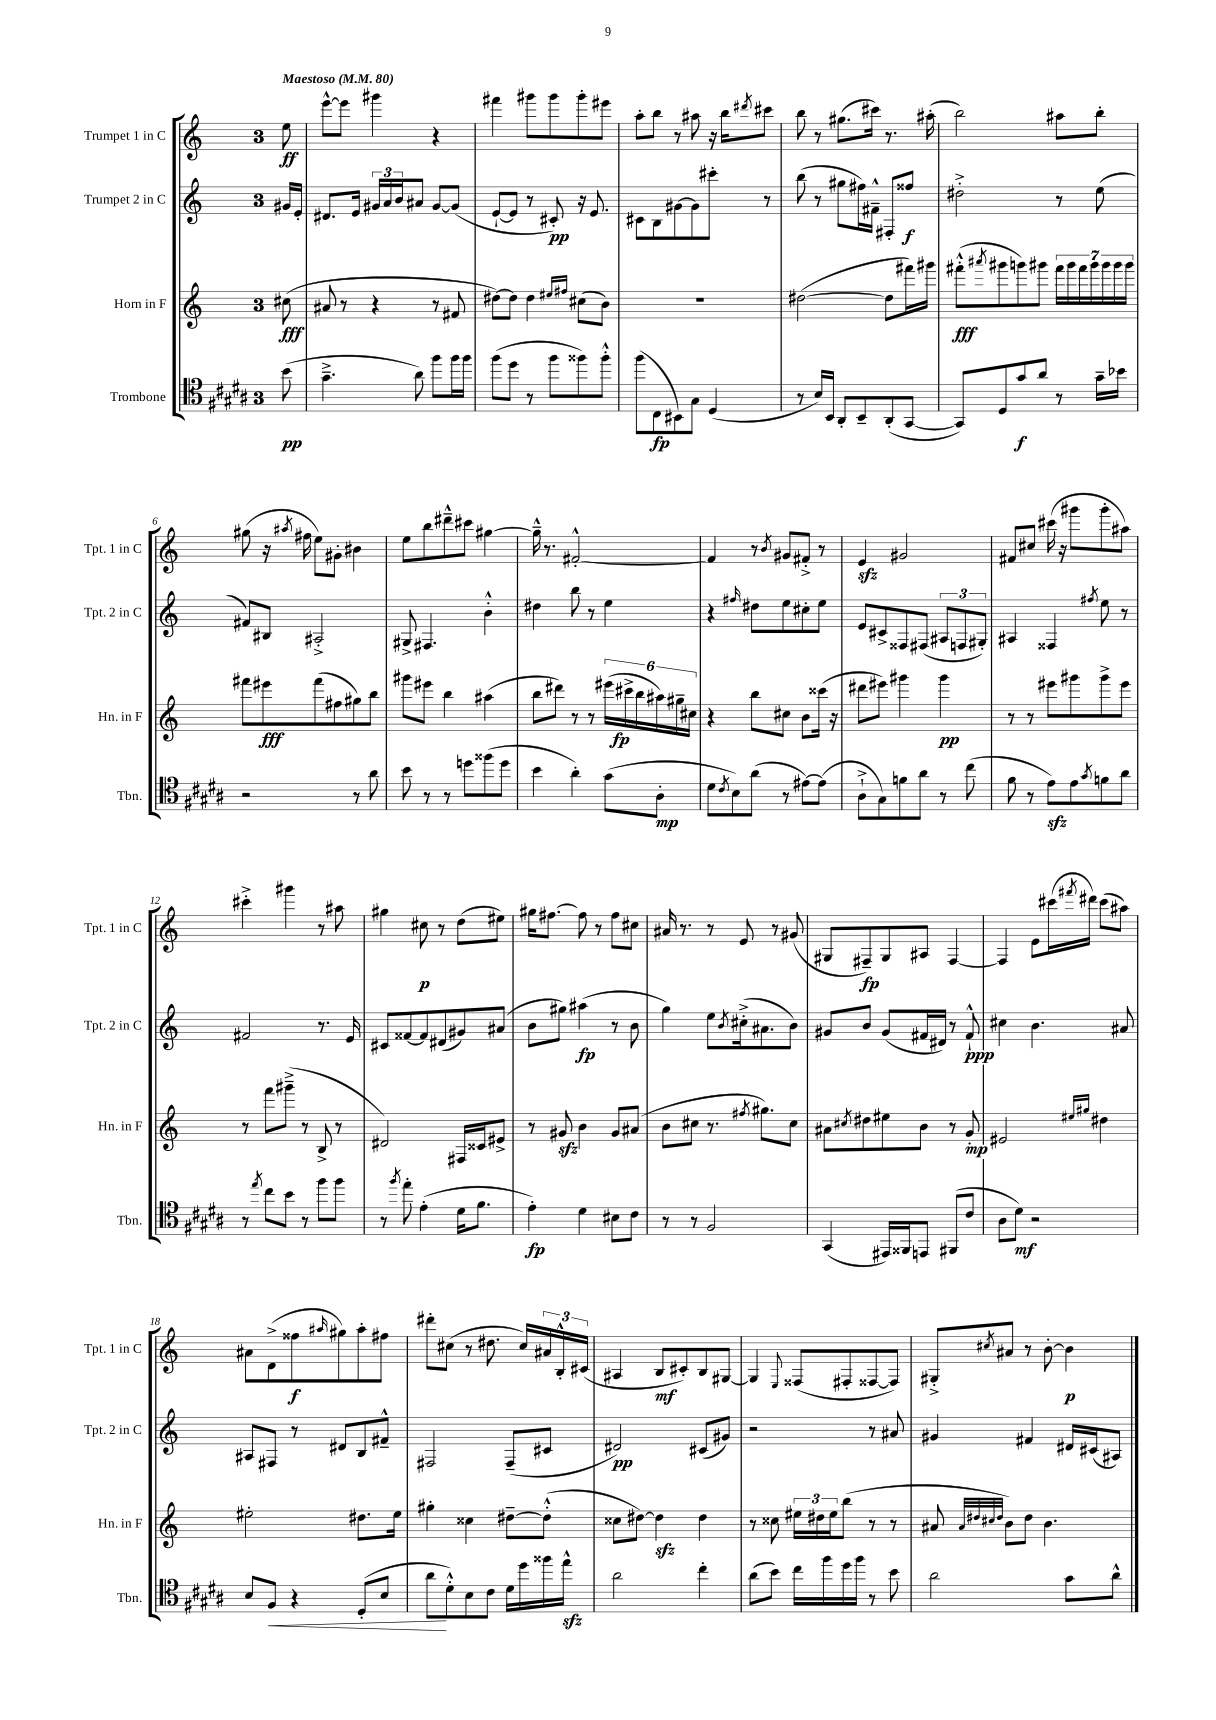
<<
\new StaffGroup <<
\new Staff = "s0" \with { instrumentName = "Trumpet 1 in C" shortInstrumentName = "Tpt. 1 in C" } {
    \clef treble \key c \major \once \override Staff.TimeSignature.style = #'single-digit \time 3/4 \partial 8 \tempo "Maestoso" 4 = 80
    e''8\ff |
    e'''8~-^ e'''8 gis'''4 r4 |
    fis'''4 gis'''8 gis'''8 gis'''8-. eis'''8 |
    a''8-. b''8 r8 ais''8 r16 b''16 \acciaccatura { dis'''8 } cis'''8 |
    b''8 r8 gis''8.( cis'''16) r8. ais''16-.( |
    b''2) ais''8 b''8-. |
    gis''8( r16 \acciaccatura { ais''8 } fis''16 e''8) gis'8-. bis'4 |
    e''8 b''8 dis'''8---^ cis'''8 gis''4~ |
    gis''16---^ r8. fis'2~-.-^ |
    fis'4 r8 \acciaccatura { b'8 } gis'8 fis'8-.-> r8 |
    e'4\sfz gis'2 |
    fis'8 cis''8 cis'''16( r16 gis'''8 gis'''8-. ais''8) |
    cis'''4-.-> gis'''4 r8 ais''8 |
    gis''4 cis''8\p r8 d''8( eis''8) |
    gis''16 fis''8.~ fis''8 r8 fis''8 cis''8 |
    ais'16 r8. r8 e'8 r8 gis'8( |
    gis8 fis8--\fp) gis8 ais8 fis4~ |
    fis4 e'8 cis'''16( \acciaccatura { fis'''8 } dis'''16) cis'''8( ais''8) |
    ais'8 d'8->( fisis''8\f \grace { ais''16 } gis''8) ais''8-. fis''8 |
    dis'''8-. cis''8( r8 dis''8. cis''16) \tuplet 3/2 { ais'16 b16-.-^ cis'16( } |
    ais4 b8\mf cis'8-.) b8 gis8~ |
    gis4 \appoggiatura { e8 } fisis8( fis8-. fisis8~ fisis8) |
    gis8-.-> \acciaccatura { cis''8 } ais'8 r8 b'8~-. b'4\p \bar "|." |
}
\new Staff = "s1" \with { instrumentName = "Trumpet 2 in C" shortInstrumentName = "Tpt. 2 in C" } {
    \clef treble \key c \major \once \override Staff.TimeSignature.style = #'single-digit \time 3/4 \partial 8
    gis'16 e'16-. |
    dis'8. e'16 \tuplet 3/2 { gis'16 a'16 b'16 } ais'8 gis'8~ gis'8( |
    e'8~-! e'8 r8 cis'8-.\pp) r16 e'8. |
    cis'8 b8 gis'8~ gis'8 cis'''8-. r8 |
    b''8( r8 gis''8 fis''16) fis'16---^ fis8-. fisis''8\f |
    dis''2-.-> r8 e''8( |
    fis'8) bis8 ais2-.-> |
    gis8-> fis4. b'4-.-^ |
    dis''4 b''8 r8 e''4 |
    r4 \grace { fis''16 } dis''8 e''8 cis''8-. e''8 |
    e'8 cis'8-> fisis8 fis8( \tuplet 3/2 { ais8 f8 gis8-.) } |
    ais4 fisis4 \acciaccatura { fis''8 } e''8 r8 |
    fis'2 r8. e'16 |
    cis'8 fisis'8~ fisis'8 dis'8( gis'8) ais'8( |
    b'8 gis''8) ais''4\fp( r8 b'8 |
    g''4) e''8 \acciaccatura { b'8 } cis''16-.->( ais'8. b'8) |
    gis'8 b'8 gis'8( fis'16 dis'16) r8 fis'8-!-^\ppp |
    cis''4 b'4. ais'8 |
    ais8 fis8 r8 dis'8 b8 fis'8---^ |
    fis2 fis8--( cis'8 |
    dis'2\pp) cis'8( gis'8) |
    r2 r8 ais'8 |
    gis'4 fis'4 dis'16 cis'16( ais8) \bar "|." |
}
\new Staff = "s2" \with { instrumentName = "Horn in F" shortInstrumentName = "Hn. in F" } {
    \clef treble \key c \major \once \override Staff.TimeSignature.style = #'single-digit \time 3/4 \partial 8
    cis''8\fff( |
    ais'8 r8 r4 r8 fis'8 |
    dis''8~) dis''8 dis''4 \grace { eis''16 fis''16 } cis''8( b'8) |
    R2. |
    dis''2~( dis''8 fis'''16) gis'''16 |
    fis'''8-.-^\fff( \acciaccatura { ais'''8 } gis'''8 g'''8) gis'''8 \tuplet 7/4 { fis'''16 gis'''16 fis'''16 gis'''16 gis'''16 gis'''16 gis'''16 } |
    fis'''8 eis'''8\fff fis'''8( fis''8 gis''8) b''8 |
    gis'''8 eis'''8 b''4 ais''4( |
    b''8 dis'''8) r8 r8 \tuplet 6/4 { eis'''16( cis'''16->\fp b''16 ais''16) gis''16-- cis''16 } |
    r4 b''8 cis''8 b'8 cisis'''16( r16 |
    dis'''8 eis'''8) gis'''4 gis'''4\pp |
    r8 r8 eis'''8 gis'''8 gis'''8-> eis'''8 |
    r8 f'''8 gis'''8--->( r8 b8-> r8 |
    dis'2) fis16 cisis'16 eis'8-> |
    r8 gis'8\sfz b'4 gis'8 ais'8( |
    b'8 cis''8 r8. \acciaccatura { fis''8 } gis''8.) cis''8 |
    ais'8 \acciaccatura { cis''8 } dis''8 eis''8 b'8 r8 g'8-.\mp |
    eis'2 \grace { eis''16 gis''16 } dis''4 |
    eis''2-. dis''8. eis''16 |
    gis''4-. cisis''4 dis''8~-- dis''8-.-^( |
    cisis''8 dis''8~) dis''4\sfz dis''4 |
    r8 cisis''8 \tuplet 3/2 { eis''16 dis''16 eis''16 } b''8( r8 r8 |
    ais'8 \grace { ais'32 dis''32 cis''32 dis''32 } b'8) dis''8 b'4. \bar "|." |
}
\new Staff = "s3" \with { instrumentName = "Trombone" shortInstrumentName = "Tbn." } {
    \clef tenor \key b \major \once \override Staff.TimeSignature.style = #'single-digit \time 3/4 \partial 8
    b'8\pp( |
    gis'4.---> ais'8) fis''8 fis''16 fis''16 |
    fis''8( dis''8 r8 fis''8 fisis''8) fisis''8-.-^ |
    fis''8( cis8\fp bis,8) gis8 dis4( |
    r8 b16) b,16 ais,8-. b,8-- ais,8-.( gis,8~ |
    gis,8) dis8 gis'8\f ais'8 r8 gis'16-- bes'16 |
    r2 r8 ais'8 |
    b'8 r8 r8 d''8 fisis''8( d''8 |
    b'4 ais'4-.) gis'8( ais8-.\mp |
    dis'8 \acciaccatura { cis'8 } b8) ais'8( r8 eis'8~) eis'8( |
    ais8-!-> gis8) f'8 ais'8 r8 cis''8( |
    fis'8 r8 e'8\sfz) e'8 \acciaccatura { gis'8 } f'8 ais'8 |
    r8 \acciaccatura { e''8 } cis''8 b'8 r8 fis''8 fis''8 |
    r8 \acciaccatura { fis''8 } e''8-. e'4-.( dis'16 fis'8. |
    e'4-.\fp) dis'4 bis8 cis'8 |
    r8 r8 fis2 |
    gis,4( eis,16) fisis,16 e,8 fis,8( cis'8 |
    ais8 dis'8\mf) r2 |
    b8 fis8\< r4 dis8-.( b8 |
    ais'8\! dis'8-.-^) b8 cis'8 dis'16 dis''16 fisis''16 e''16-^\sfz |
    ais'2 cis''4-. |
    ais'8( b'8) cis''16 fis''16 dis''16 fis''16 r8 b'8 |
    ais'2 gis'8 ais'8-^ \bar "|." |
}
>>
>>
